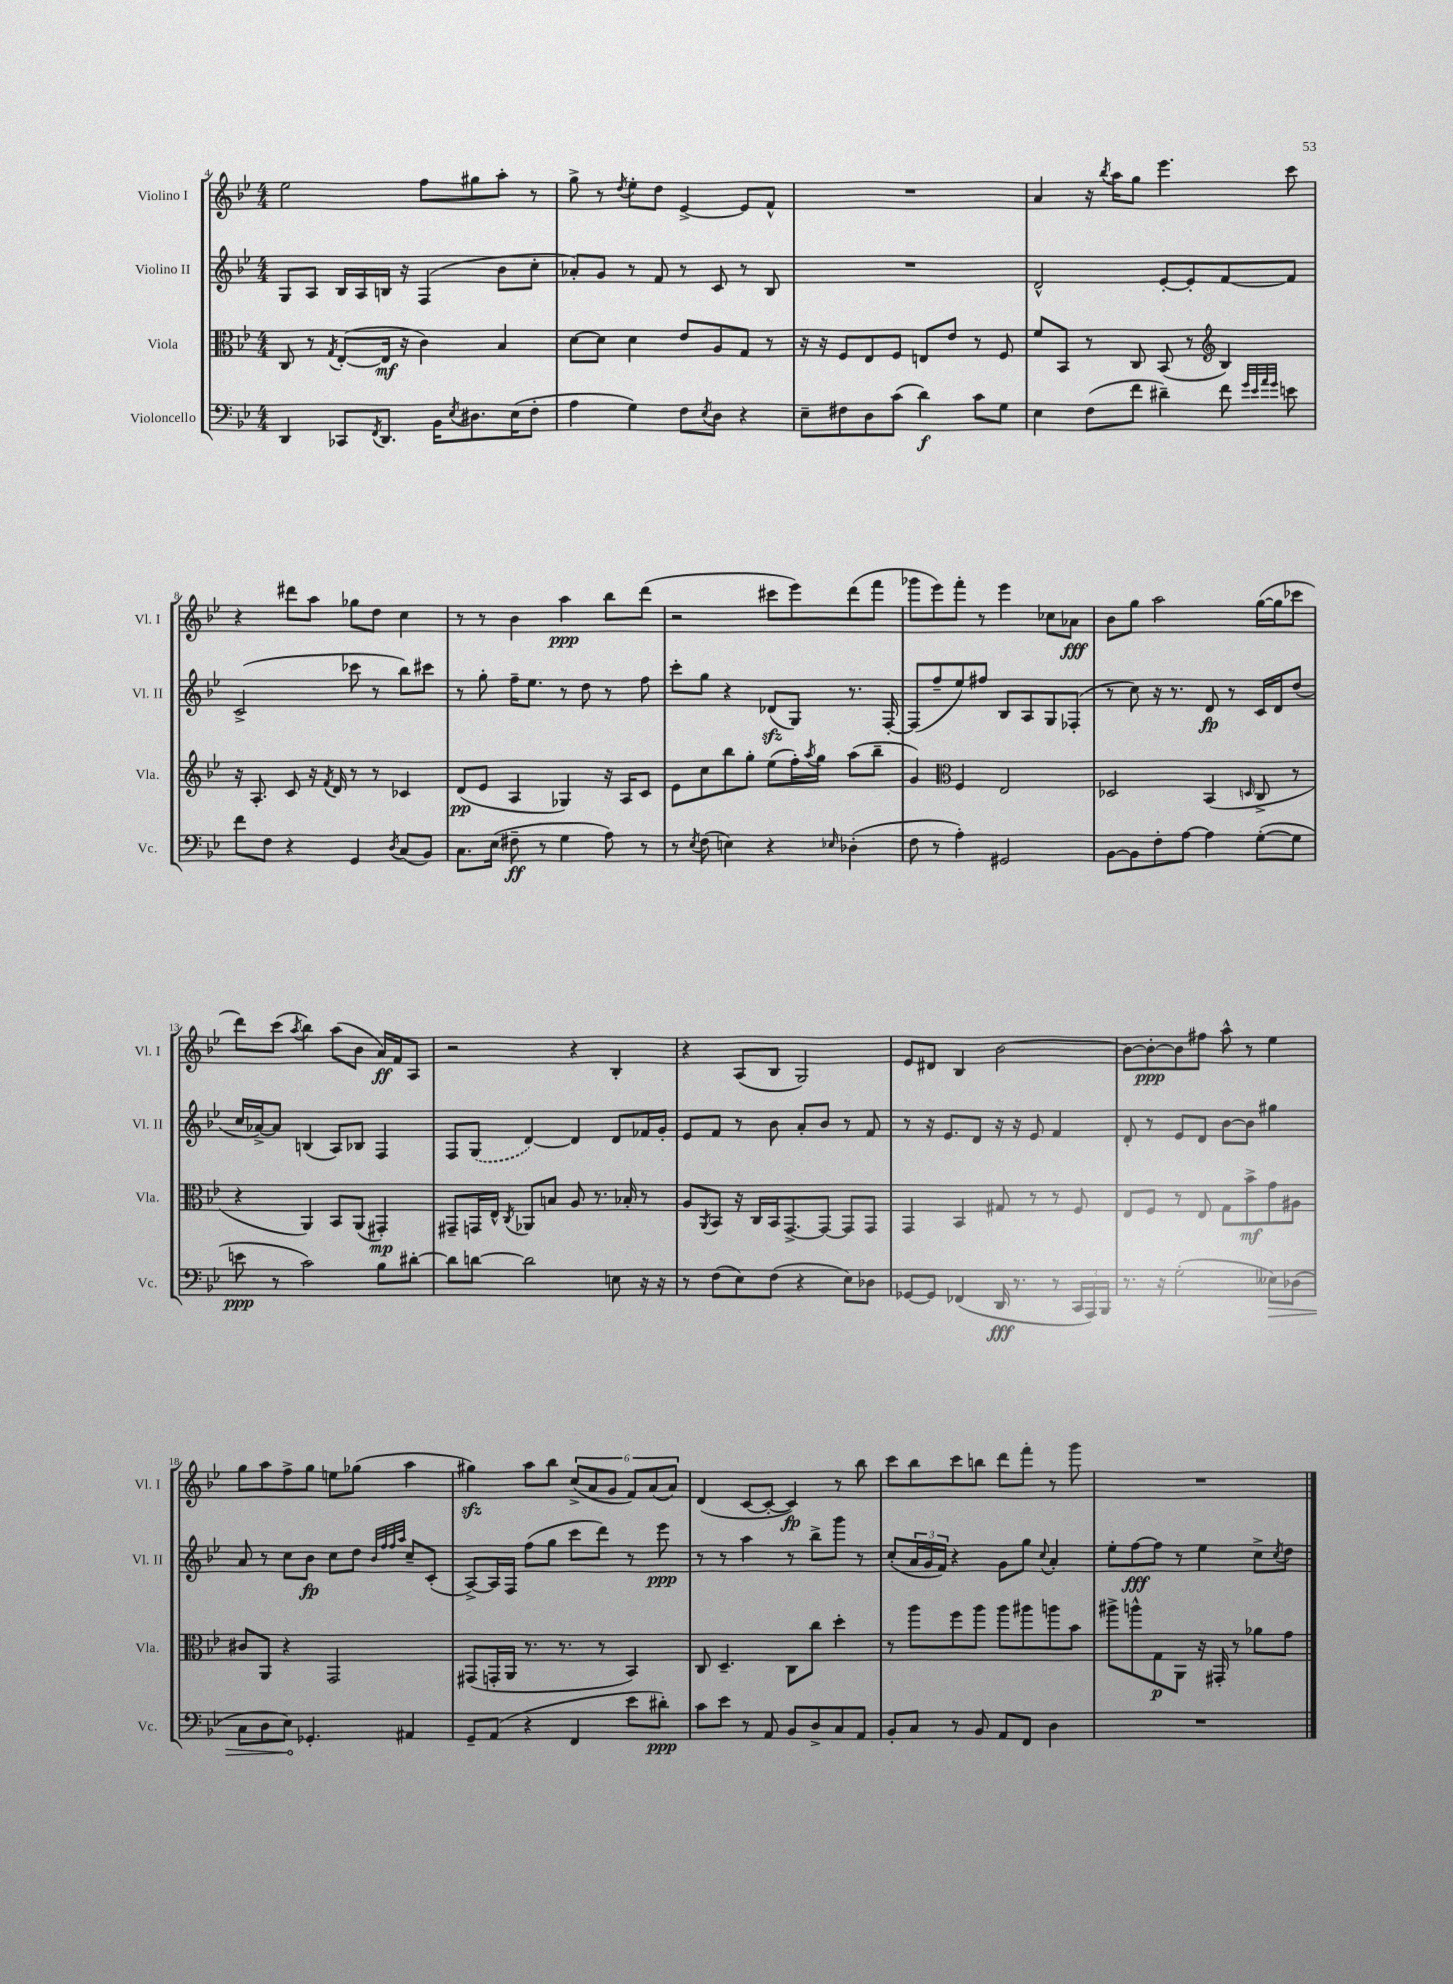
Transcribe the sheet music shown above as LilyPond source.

<<
\new StaffGroup <<
\new Staff = "s0" \with { instrumentName = "Violino I" shortInstrumentName = "Vl. I" } {
    \clef treble \key bes \major \numericTimeSignature \time 4/4
    ees''2 f''8 gis''8 a''8-. r8 |
    g''8-> r8 \acciaccatura { d''8 } ees''8-. d''8 ees'4~-> ees'8 f'8-^ |
    R1 |
    a'4 r16 \acciaccatura { bes''8 } a''16 g''8 ees'''4. c'''8 |
    r4 dis'''8 a''8 ges''8 d''8 c''4 |
    r8 r8 bes'4 a''4\ppp bes''8 d'''8( |
    r2 cis'''8 ees'''8) d'''8( f'''8 |
    ges'''8 ees'''8) f'''8-. r8 ees'''4 ces''8 aes'8\fff |
    bes'8 g''8 a''2 g''16~( g''16 ces'''8 |
    d'''8) c'''8( \acciaccatura { a''8 } bes''4) a''8( bes'8 a'16\ff) f'16 a8 |
    r2 r4 bes4-. |
    r4 a8( bes8 g2) |
    ees'8 dis'8 bes4 bes'2~ |
    bes'8~ bes'8~-.\ppp bes'8 fis''8 a''8-^ r8 ees''4 |
    g''8 a''8 f''8-> g''8 e''8 ges''8( a''4 |
    gis''4\sfz) a''8 bes''8 \tuplet 6/4 { c''8->( a'8 g'8 f'8) a'8( a'8) } |
    d'4( c'8~ c'8~-. c'4\fp) r8 bes''8 |
    c'''8 bes''8 c'''8 b''8 d'''8 f'''8-. r8 g'''8 |
    R1 \bar "|." |
}
\new Staff = "s1" \with { instrumentName = "Violino II" shortInstrumentName = "Vl. II" } {
    \clef treble \key bes \major \numericTimeSignature \time 4/4
    g8 a8 bes16 a16 b16 r16 f4( bes'8 c''8-. |
    aes'8-.) g'8 r8 f'8 r8 c'8 r8 bes8 |
    R1 |
    d'2-^ ees'8~-. ees'8-. f'8~ f'8 |
    c'2->( ces'''8 r8 bes''8) cis'''8 |
    r8 g''8-. f''16-- ees''8. r8 d''8 r8 f''8 |
    c'''8-. g''8 r4 des'8\sfz( g8) r8. f16~-. |
    f8( f''8-- ees''8) fis''8 bes8 a8 g8 fes8-.( |
    r8 c''8) r16 r8. d'8\fp r8 c'16 d'16 d''8( |
    c''16 aes'16~->) aes'8 b4( a8) bes8 f4 |
    f8 \once \slurDashed g8( d'4~) d'4 d'8 fes'16 g'16-. |
    ees'8 f'8 r8 bes'8 a'8-. bes'8 r8 f'8 |
    r8 r16 ees'8. d'8 r16 r16 ees'8 f'4 |
    d'8-. r8 ees'8 d'8 bes'8~ bes'8 gis''4 |
    a'8 r8 c''8 bes'8\fp c''8 d''8 \grace { bes'32 f''32 f''32 a''32 } c''8-- c'8-.( |
    a8~->) a16 f16 f''8( g''8 c'''8 d'''8) r8 ees'''8\ppp |
    r8 r8 a''4 r8 bes''8-> g'''8 r8 |
    c''8-.( \tuplet 3/2 { a'16 g'16 f'16) } r4 g'8 g''8 \appoggiatura { c''8 } a'4-. |
    ees''8-. f''8~\fff f''8 r8 ees''4 c''8-> \acciaccatura { c''8 } d''8 \bar "|." |
}
\new Staff = "s2" \with { instrumentName = "Viola" shortInstrumentName = "Vla." } {
    \clef alto \key bes \major \numericTimeSignature \time 4/4
    c8 r8 \acciaccatura { g8 } ees8~-.( ees16\mf r16 c'4) bes4 |
    d'8~ d'8 d'4 ees'8 a8 g8 r8 |
    r16 r16 f8 ees8 f8 e8 ees'8 r8 f8 |
    f'8 bes,8 r8 c8 bes,8( r8 \clef treble bes4) |
    r16 a8.-. c'8 r16 \acciaccatura { f'8 } d'16 r8 r8 ces'4 |
    d'8\pp( ees'8 a4 ges4) r16 a16 c'8 |
    ees'8 c''8 bes''8 g''8-. ees''8( f''16-.) \acciaccatura { a''8 } g''16 a''8( bes''8-- |
    g'4) \clef alto f4 ees2 |
    des2 bes,4( \grace { d16 } c8-> r8 |
    r4 a,4) bes,8 a,8( gis,4-.\mp) |
    gis,8-- g,16 ees16-^ \acciaccatura { c8 } aes,8 b8 a8 r8. bes16-. r8 |
    a8 \acciaccatura { a,8 } bes,8 r16 c16 bes,16 g,8.~-> g,8~ g,8 g,8 |
    g,4 bes,4 gis8 r8 r8 f8 |
    ees8 f8 r8 ees8 g8 bes'8->\mf g'8 ais8 |
    cis'8 a,8 r4 g,2 |
    gis,8( g,16-. a,16 r8. r8. r8 bes,4) |
    c8 d4.-- c8 c''8 d''4-. |
    r8 a''8 f''8 a''8 a''8 ais''8 a''8 bes'8 |
    ais''8-> a''8-^ g8\p a,8 r16 gis,16-. r8 aes'8 g'8 \bar "|." |
}
\new Staff = "s3" \with { instrumentName = "Violoncello" shortInstrumentName = "Vc." } {
    \clef bass \key bes \major \numericTimeSignature \time 4/4
    d,4 ces,8 \acciaccatura { f,8 } d,8. bes,16 \acciaccatura { ees8 } dis8. ees16( f8-. |
    a4 g4) f8 \acciaccatura { ees8 } d8 r4 |
    ees8-- fis8 d8 c'8( d'4\f) c'8 g8 |
    ees4 f8( f'8 dis'4--) f'8 \grace { g'32 ees'32 a'32 g'32 } e'8 |
    f'8 f8 r4 g,4 \acciaccatura { d8 } c8( bes,8) |
    c8. ees16( fis8--\ff r8 g4 a8) r8 |
    r8 \acciaccatura { ees8 } f8( e4) r4 \grace { ees16 } des4-.( |
    f8 r8 a4-.) gis,2 |
    bes,8~ bes,8 f8-. a8~ a4 g8~-.( g8 |
    e'8\ppp r8 c'2) bes8 dis'8~-. |
    dis'8 d'8~ d'2 e8 r16 r16 |
    r8 f8( ees8) f8( r4 ees8) des8 |
    ges,8~ ges,8 fes,4( d,16\fff r8. r8 \tuplet 3/2 { c,16 a,,16) bes,,16 } |
    r8. r16 g2-.( \once \override Hairpin.circled-tip = ##t eeses8\>) des8( |
    c8 d8 ees8\!) ges,4.-. ais,4 |
    g,8-- a,8( r4 f,4 ees'8 dis'8-.\ppp) |
    c'8 ees'8 r8 a,8 bes,8 d8-> c8 a,8 |
    bes,8-. c8 r8 bes,8 a,8 f,8 d4 |
    R1 \bar "|." |
}
>>
>>
\layout { \context { \Score currentBarNumber = #4 } }
